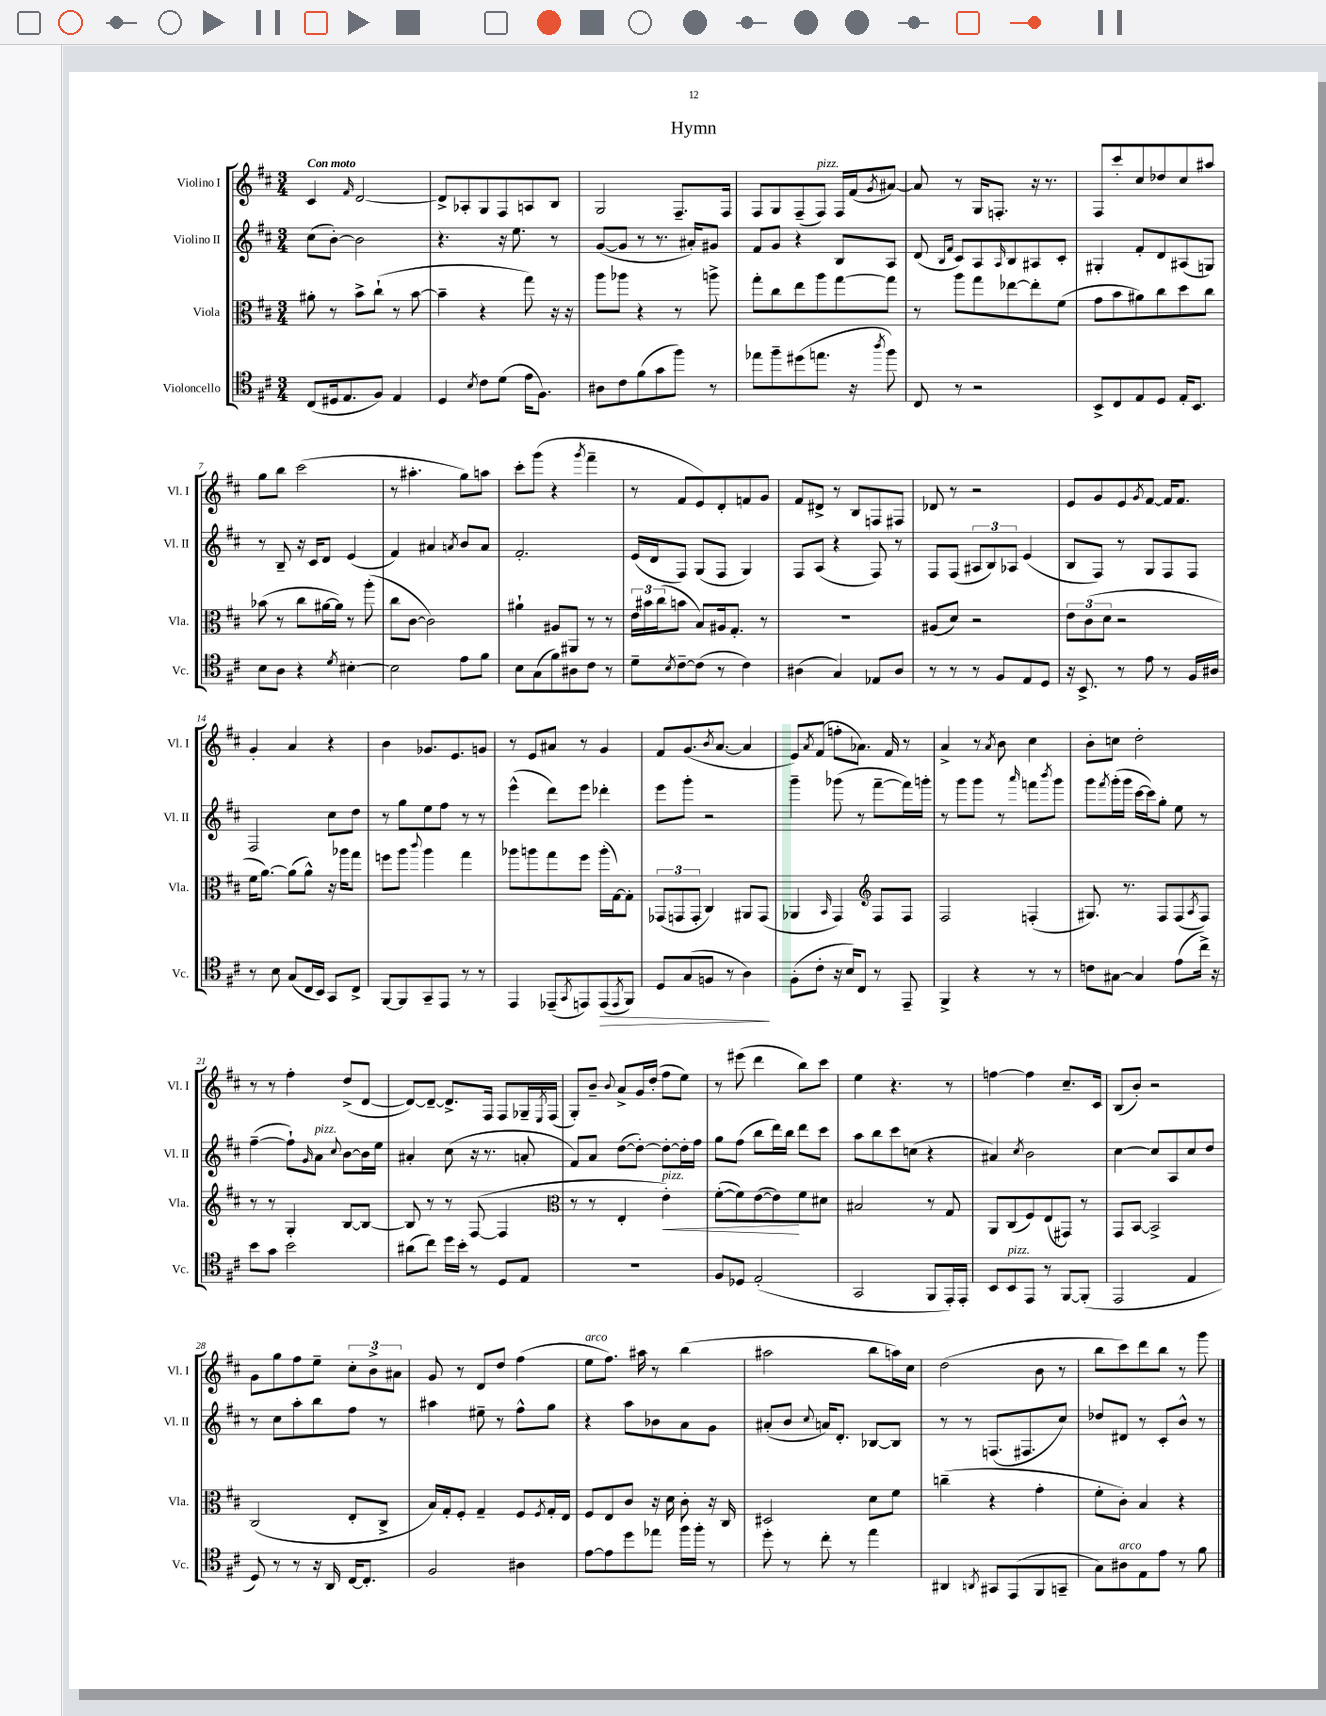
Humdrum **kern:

**kern	**kern	**kern	**kern
*staff4	*staff3	*staff2	*staff1
*clefC4	*clefC3	*clefG2	*clefG2
*k[f#c#]	*k[f#c#]	*k[f#c#]	*k[f#c#]
*M3/4	*M3/4	*M3/4	*M3/4
(8C#/L	8a#'\	(8cc#\L	4c#/
16D#/k	8r	[8b'\J)	.
8.E/	.	.	.
.	.	.	16qqf#/
.	8b^\L	2b\]	[2d/
8F#/J)	(8cc#`\J	.	.
4E/	8r	.	.
.	[8b\	.	.
=	=	=	=
4D/	4b~\]	4.r	8d^/]L
.	.	.	8A-'/
8qB/	.	.	.
8c#\L	4r	.	8G/
(8d\J	.	16r	8F#/
.	.	8.ee\	.
16e\LK	8gg\)	.	8A/
8.F#\J)	.	.	.
.	16r	8r	8B/J
.	16r	.	.
=	=	=	=
8A#\L	8aa\L	([8g/L	2G/
8c#\	8aa-\J	8g/]J	.
(8f#\	4r	8r	.
8g\	.	8.r	.
8ff#\J)	8r	.	8.F#~/L
.	.	16a#'/LK)	.
8r	8aa^\	8g#/J	.
.	.	.	16F#/Jk
=	=	=	=
8ee-\L	8gg'\L	8f#/L	8F#/L
8ff#~\	8cc#\	8g/J	8G/
(8dd#\	8ee\	4r	(8F#~/
8.ee\J	8aa\	.	8F#/J)
.	[8gg\	8B/L	16F#/LL
16r	.	.	(16f#/J
8qaa/	.	.	8qg/
8ff#\)	8gg\]J	8A/J	[8a#/J)
=	=	=	=
8C#/	8r	(8d/	8a#/]
.	.	16qqB/LL	.
.	.	16qqf#/JJ	.
8r	8aa\L	8c#/L)	8r
2r	8gg\	8A/	16G/LK
.	.	.	8.F'/J
.	.	16qqA/	.
.	[8ee-\	8B/	.
.	8ee-'\]	8A#/	16r
.	.	.	8.r
.	(8f#\J	8c#'/J	.
=	=	=	=
8BB^/L	8g\L	4G#'/	8F#/L
8C#/	8b\	.	8ccc#'/
8E/	8a#\)	8f#'/L	8cc#/
8D/J	8cc#\	8d/	8dd-/
16E'/LK	8dd\	(8A#/	8cc#/
8.BB/J	.	.	.
.	8cc#\J	8G/J)	8aa#/J
=	=	=	=
8B\L	(8b-\	8r	8gg\L
8A\J	8r	8B~/	8bb\J
4r	8cc#\L	16r	(2ccc#\
.	.	16c#/LK	.
.	[16a#\L	8d/J	.
.	16a#\]JJ)	.	.
8qd/	.	.	.
[4B#'\	8r	(4e/	.
.	(8aa'\	.	.
=	=	=	=
2B#\]	8cc#\L	4f#/)	8r
.	[8c#\J	.	4.aa#'\
.	2c#\])	4a#/	.
.	.	8qa/	.
8e\L	.	8b/L	8gg\L)
8f#\J	.	8a/J	8aa\J
=	=	=	=
8B\L	4a#`\	2.f#'/	8ccc#'\L
(8G\	.	.	(8ggg\J
8f#\)	8A#/L	.	4r
8A#\	8AA#/J	.	.
.	.	.	8qggg/
8c#\J	8r	.	4fff#~\
8r	8r	.	.
=	=	=	=
8d~\L	24e\LL	(16e/LL	8r
.	24b#\	.	.
.	.	16d/J	.
.	(24cc#\J	.	.
8qB/	.	.	.
[8c#~\	8b\J	8F#/J)	8f#/L
(8c#\]J	8B/L)	(8G/L	8e/)
8r	16A#/k	8F#/J	8d'/
.	8.G'/J	.	.
4c#\)	.	4G/)	8f/
.	8r	.	8g/J
=	=	=	=
(4A#\	2.r	8F#/L	8f#/L
.	.	(8A/J	8d#^/J
4G/)	.	4r	8r
.	.	.	8B/L
8E-/L	.	8F#/)	8F/
8A#/J	.	8r	8F#/J
=	=	=	=
8r	(8A#/L	8F#/L	8d-/
8r	8d/J)	(8F#/J	8r
8r	2r	12A#/L	2r
.	.	12B/)	.
8F#/L	.	.	.
.	.	12A-/J	.
8E/	.	(4e/	.
8D/J	.	.	.
=	=	=	=
16r	12e\L	8B/L	8e/L
8.BB^/	.	.	.
.	(12c#\	.	.
.	.	8F#/J)	8g/
.	12d\J	.	.
8r	2r	8r	8e/
.	.	.	8qg/
8e\	.	8G/L	[8f#/J
8r	.	8F#/	16f#/]LK
.	.	.	8.f#/J
16F#/LL	.	8F#/J	.
16A#/JJ	.	.	.
=	=	=	=
8r	16f#\LK	2F#/	4g'/
.	[8.a\J)	.	.
8B\	.	.	.
(8G/L	(8a\]L	.	4a/
16C#/L	8a^^\J)	.	.
16BB/JJ)	.	.	.
8GG/L	16r	8cc#\L	4r
.	16aa-\LK	.	.
8C#^/J	8gg\J	8dd\J	.
=	=	=	=
[8FF#/L	8ff\L	8r	4b\
8FF#/]	8aa\J	8gg\L	.
.	8qqccc#/	.	.
8GG~/	4aa\	8ee\	8.g-/L
8EE/J	.	8ff#\J	.
.	.	.	8.e/
8r	4gg\	8r	.
8r	.	8r	8g/J
=	=	=	=
4EE/	8aa-\L	(4eee^^\	8r
.	8aa\	.	8e/L
(8EE-~/L	8gg\	8ddd\L)	8a#/J
8qGG/	.	.	.
8EE/)	8ff#\J	8eee\J	8r
(8EE/	(16aa'\LL	4ddd-'\	4g/
.	[16G\J)	.	.
8qEE/	.	.	.
8FF#/J)	8G'\]J	.	.
=	=	=	=
8D/L	(12GG-/L	8eee\L	8f#/L
.	12GG/	.	.
(8G/	.	8ggg'\J	(8.g/
.	12GG'/J	.	.
8F/J	4C#/)	2r	.
.	.	.	8qb/
.	.	.	[8.a/J
8r	.	.	.
4A\)	8AA#/L	.	4a/]
.	(8GG/J	.	.
=	=	=	=
(8F#'\L	4AA-/	4ggg~\	8e/L)
.	.	.	8qa/
8c#'\J	.	.	(8f#/J
.	16qqBB/	.	.
16r	4GG/)	(8ggg-\	8ff'\L
16B/LK)	.	.	.
8C#/J	.	8r	8.a-\J)
*	*clefG2	*	*
8r	8F#/L	[8fff#~\L	.
.	.	.	16f#/
8EE~/	8F#/J	16fff#\]L)	8r
.	.	16ggg'\JJ	.
=	=	=	=
4FF#^/	2F#/	8r	4a^/
.	.	8ggg\L	.
4r	.	8ggg\J	8r
.	.	.	8qa/
.	.	8r	8b\
.	.	16qqaaa/	.
8r	(4F'/	8fff\L	4cc#\
.	.	8qbbb/	.
8r	.	8ggg\J	.
=	=	=	=
8c\L	8.G#/)	8ggg\L	8b'\L
.	.	8qfff#/	.
[8G#\J	.	(16ggg'\L	8cc\J
.	8.r	16ggg\JJ	.
4G#/]	.	[16ccc#\LL	2dd'\
.	.	16ccc#\]J)	.
.	8F#/L	8gg'\J	.
(8e\L	(8F#/	8ee\	.
.	8qA/	.	.
16cc#^\Jk)	8F#/J)	8r	.
16r	.	.	.
=	=	=	=
8b\L	8r	([4ff#~\	8r
8g\J	8r	.	8r
2b\	4G'/	8ff#`\]L)	4ff#'\
.	.	16qqg/	.
.	.	8a\J	.
.	.	8qqcc#/	.
.	[8B/L	[8b\L	(8dd^/L
.	8B/_J	16b\]L	[8d/J
.	.	16ee\JJ	.
=	=	=	=
(8a#\L	8B/]	4a#'/	8d/_L)
8cc#\J)	8r	.	8d~/_J
16dd\LL	8r	(8cc#\	8.d^/]L
16b'\JJ	.	.	.
8r	([8F#/	16r	.
.	.	8.r	16F#/Jk
8D/L	4F#/]	.	8F#/L
8E/J	.	8a'/	16G-~/L
.	.	.	8qE/
.	.	.	(16F#/JJ
=	=	=	=
*	*clefC3	*	*
2.r	8r	8f#/L)	8G'/L)
.	8r	8a/J	8b~/J
.	.	.	8qqb/
.	4E'/	([8dd\L	8a^/L
.	.	8dd'\_J)	16g/L
.	.	.	(16dd'/JJ
.	4e'\)	8dd'\_L	8ff#\L
.	.	16dd'\]L	8ee\J)
.	.	16ff#\JJ	.
=	=	=	=
8F#/L	([8f#'\L	8gg\L	8r
8D-/J	8f#\])	(8ff#\J	(8eee#\
(2E'/	([8e\	8bb\L	4ddd\
.	8e\])	16ddd\L)	.
.	.	16bb\JJ	.
.	8f#\	8ddd\L	8bb\L)
.	8d#\J	8ccc#\J	8ccc#\J
=	=	=	=
2GG/	2B#/	8aa\L	4ee\
.	.	8bb\	.
.	.	8ccc#\	4.r
.	.	(8cc\J	.
8FF#/L	8r	4r	.
16EE'/L)	8G/	.	8r
16EE'/JJ	.	.	.
=	=	=	=
8BB/L	8AA/L	4a#/)	[4ff\
8BB/	(8C#/	.	.
.	.	8qcc#/	.
8EE/J	8F#/)	2b\	4ff\]
8r	(8E/	.	.
[8FF#/L	8GG#/J)	.	8.cc#~/L
(8FF#'/]J	8r	.	.
.	.	.	16c#/Jk
=	=	=	=
2EE/	8GG/L	[4cc#\	(8B/L
.	[8BB/J	.	8b'/J)
.	2BB^/]	8cc#/]L	2r
.	.	8A/	.
4E/	.	8cc#/	.
.	.	8dd/J	.
=	=	=	=
8D/)	(2C#/	8r	8g\L
8r	.	8cc#\L	8gg\
8r	.	8aa'\	8ff#\
16r	.	8bb\	8ee~\J
16AA/	.	.	.
[16C#/LK	8E'/L	8ff#\J	12cc#'\L
8.C#'/]J	.	.	.
.	.	.	12b^\
.	8C#^/J	8r	.
.	.	.	12a#\J
=	=	=	=
2F#/	16B/LL)	4aa#\	8g/
.	16G'/J	.	.
.	8F#'/J	.	8r
.	4G~/	8ee#~\	8d/L
.	.	8r	8dd/J
4A#\	8F#/L	8ff#^^\L	(4ff#\
.	8qF#/	.	.
.	16G'/L	8gg\J	.
.	16E/JJ	.	.
=	=	=	=
[8e\L	8F#/L	4r	8ee\L
8e\]	8E/	.	8.ff#\J)
8dd\	8c#/J	8aa\L	.
.	.	.	16aa#\
8ee-\J	16r	8b-\	8r
.	16d\	.	.
16ff#\LL	8c#'\	8a\	(4bb\
16ff#'\JJ	.	.	.
8r	16r	8g\J	.
.	16C#/	.	.
=	=	=	=
8dd'\	2D#/	(8a#'/L	2aa#\
8r	.	8b/J	.
.	.	8qqcc#/	.
8cc#'\	.	16a/LK)	.
.	.	8.d'/J	.
8r	.	.	.
4ee\	8d\L	[8B-/L	8bb\L
.	8f#\J	8B-/]J	16aa\L)
.	.	.	16cc#\JJ
=	=	=	=
4AA#/	(4cc~\	8r	(2dd\
.	.	8r	.
8qAA/	.	.	.
8GG#/L	4r	(8.F/L	.
(8EE/	.	.	.
.	.	8.F#/	.
8FF#/	4g'\	.	8b\
8GG~/J	.	8cc#/J)	8r
=	=	=	=
8G\L)	8f#'\L	8dd-/L	8bb\L
8A#\	8c#'\J)	8d#/J	8ccc#\)
8E\	4B/	8r	8ddd\
8e\J	.	8c#'/L	8bb\J
8r	4r	8b^^/J	8r
8f#\	.	8r	8ggg\
==	==	==	==
*-	*-	*-	*-
